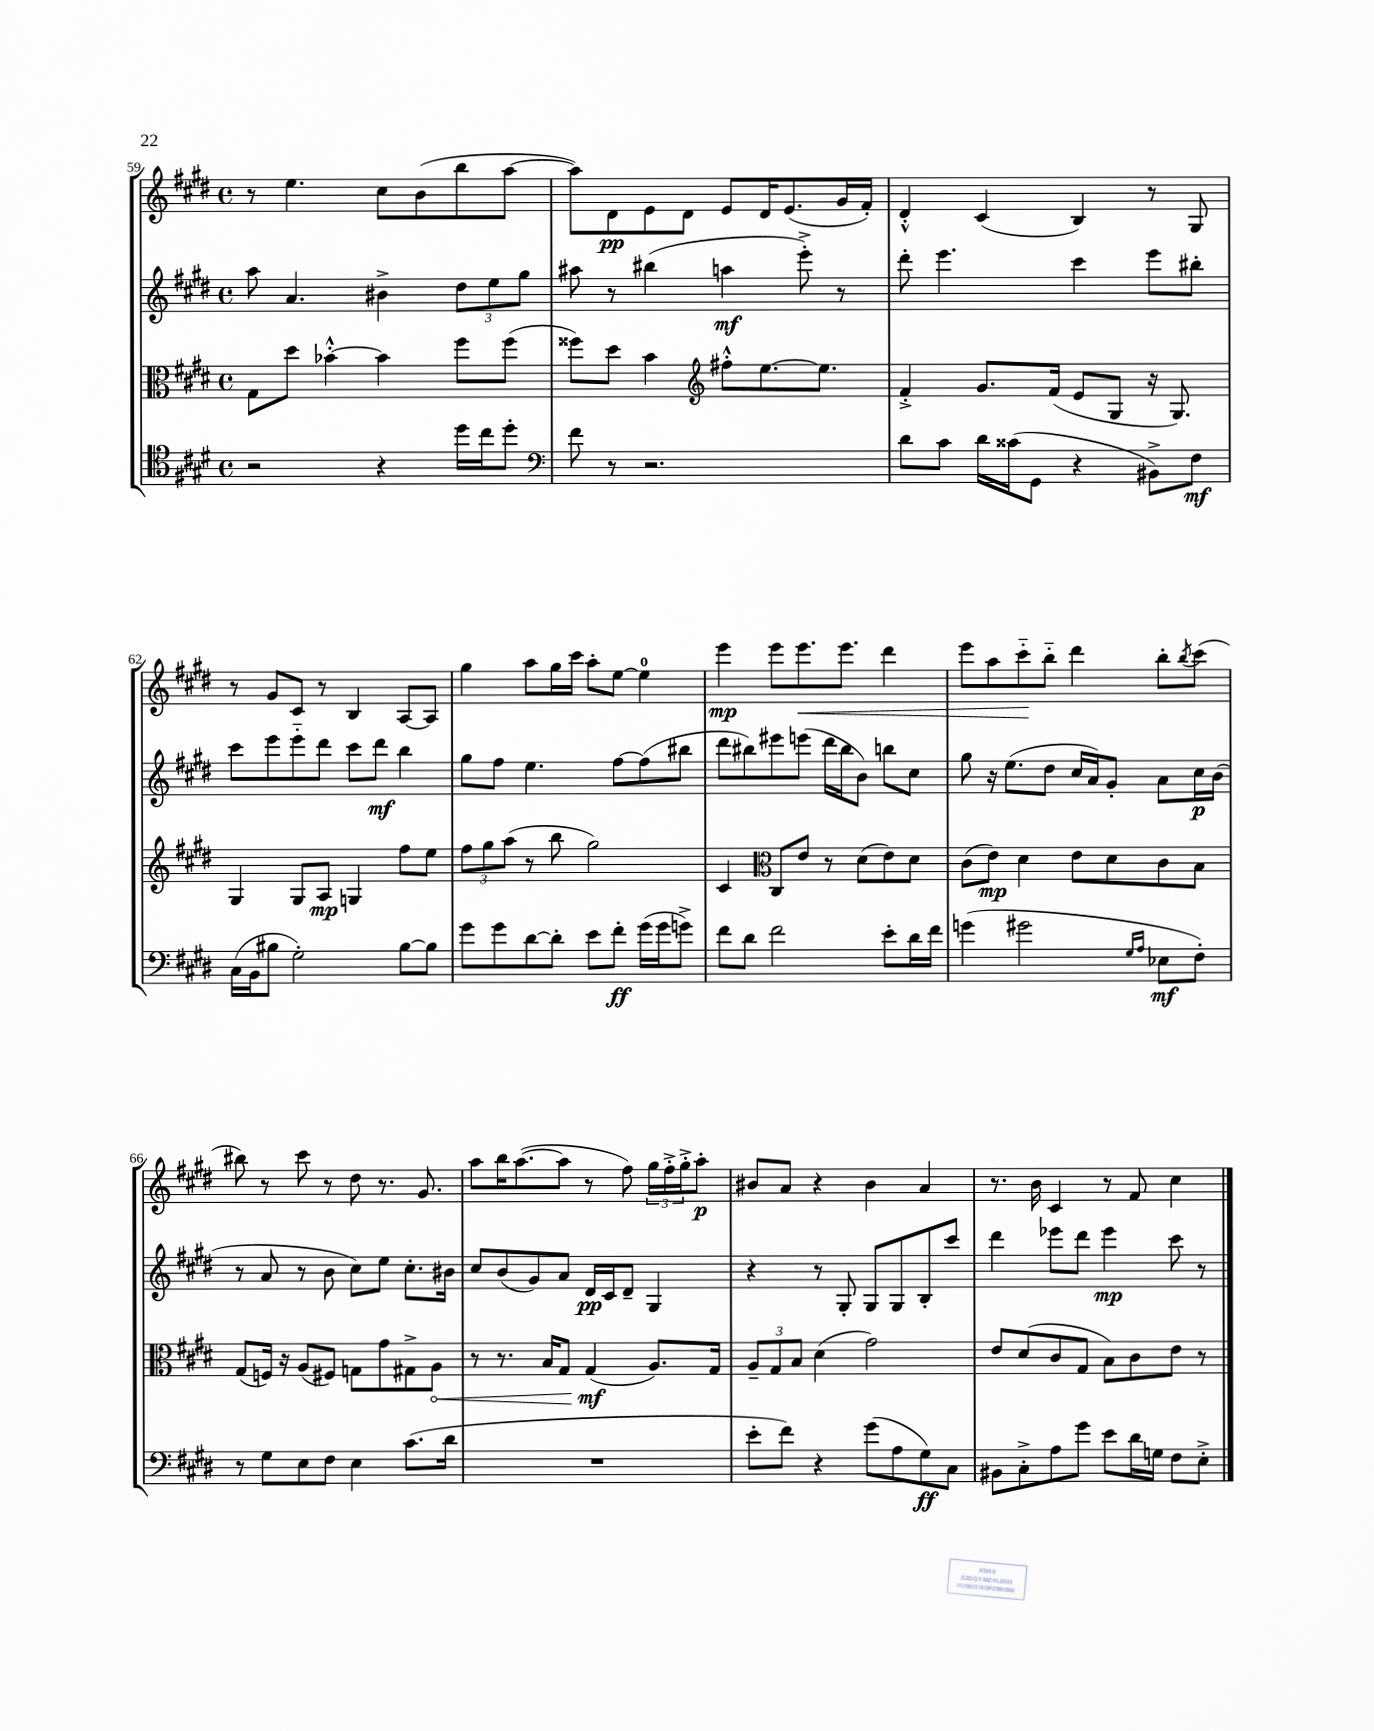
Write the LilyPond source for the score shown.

<<
\new StaffGroup <<
\new Staff = "s0" {
    \clef treble \key e \major \defaultTimeSignature \time 4/4
    r8 e''4. cis''8 b'8( b''8 a''8~ |
    a''8) dis'8\pp e'8 dis'8 e'8 dis'16 e'8.( gis'16 fis'16-.) |
    dis'4-.-^ cis'4( b4) r8 gis8 |
    r8 gis'8 cis'8 r8 b4 a8~ a8 |
    gis''4 a''8 gis''16 cis'''16 a''8-. e''8~ e''4-0 |
    e'''4\mp e'''8 e'''8.\< e'''8. dis'''4 |
    e'''8 a''8 cis'''8-_\! b''8-_ dis'''4 b''8-. \acciaccatura { b''8 } cis'''8( |
    bis''8) r8 cis'''8 r8 dis''8 r8. gis'8. |
    a''8 b''16 a''8.~( a''8 r8 fis''8) \tuplet 3/2 { gis''16 fis''16-.-> gis''16-.-> } a''8-.\p |
    bis'8 a'8 r4 bis'4 a'4 |
    r8. b'16 cis'4 r8 fis'8 cis''4 \bar "|." |
}
\new Staff = "s1" {
    \clef treble \key e \major \defaultTimeSignature \time 4/4
    a''8 a'4. bis'4-> \tuplet 3/2 { dis''8 e''8 gis''8 } |
    ais''8 r8 bis''4( a''4\mf e'''8-.->) r8 |
    dis'''8-. e'''4. cis'''4 e'''8 bis''8-. |
    cis'''8 e'''8 e'''8-_ dis'''8 cis'''8 dis'''8\mf b''4 |
    gis''8 fis''8 e''4. fis''8~ fis''8( bis''8 |
    dis'''8 bis''8) eis'''8 e'''8( dis'''16 bis''16 b'8) b''8 cis''8 |
    gis''8 r16 e''8.( dis''8 cis''16 a'16) gis'8-. a'8 cis''16\p b'16( |
    r8 a'8 r8 b'8 cis''8) e''8 cis''8.-. bis'16 |
    cis''8 b'8( gis'8) a'8 dis'16\pp cis'16 dis'8-- gis4 |
    r4 r8 gis8-. gis8 gis8 b8-. cis'''8 |
    dis'''4 ees'''8 dis'''8 ees'''4\mp cis'''8 r8 \bar "|." |
}
\new Staff = "s2" {
    \clef alto \key e \major \defaultTimeSignature \time 4/4
    gis8 dis''8 bes'4~-.-^ bes'4 fis''8 fis''8( |
    fisis''8) dis''8 b'4 \clef treble fis''8-.-^ e''8.~ e''8. |
    fis'4-.-> gis'8. fis'16( e'8 gis8 r16 gis8.) |
    gis4 gis8 a8\mp g4 fis''8 e''8 |
    \tuplet 3/2 { fis''8 gis''8 a''8( } r8 b''8 gis''2) |
    cis'4 \clef alto cis8 e'8 r8 dis'8( e'8) dis'8 |
    cis'8( e'8\mp) dis'4 e'8 dis'8 cis'8 b8 |
    gis8( f16) r16 a8( fis8) g8 gis'8 gis8-> \once \override Hairpin.circled-tip = ##t a8\< |
    r8 r8. b16 gis8 gis4\mf\!( a8.) gis16 |
    \tuplet 3/2 { a8-- gis8 b8 } dis'4( gis'2) |
    e'8 dis'8( cis'8 gis8 b8) cis'8 e'8 r8 \bar "|." |
}
\new Staff = "s3" {
    \clef tenor \key e \major \defaultTimeSignature \time 4/4
    r2 r4 dis''16 cis''16 dis''8-. |
    \clef bass fis'8 r8 r2. |
    dis'8 cis'8 dis'16 cisis'16( gis,8 r4 bis,8->) fis8\mf |
    cis16( b,16 bis8 gis2-.) bis8~ bis8 |
    gis'8 gis'8 dis'8~ dis'8-. e'8 fis'8-.\ff gis'16( gis'16 g'8->) |
    fis'8 dis'8 fis'2 e'8-. dis'16 fis'16 |
    g'4( gis'2 \grace { gis16 a16 } ees8\mf fis8-.) |
    r8 gis8 e8 fis8 e4 cis'8.( dis'16 |
    R1 |
    e'8-. fis'8) r4 gis'8( a8 gis8\ff) cis8 |
    bis,8 cis8-.-> a8 gis'8 e'8 dis'16 g16 fis8 e8-.-> \bar "|." |
}
>>
>>
\layout { \context { \Score currentBarNumber = #59 } }
